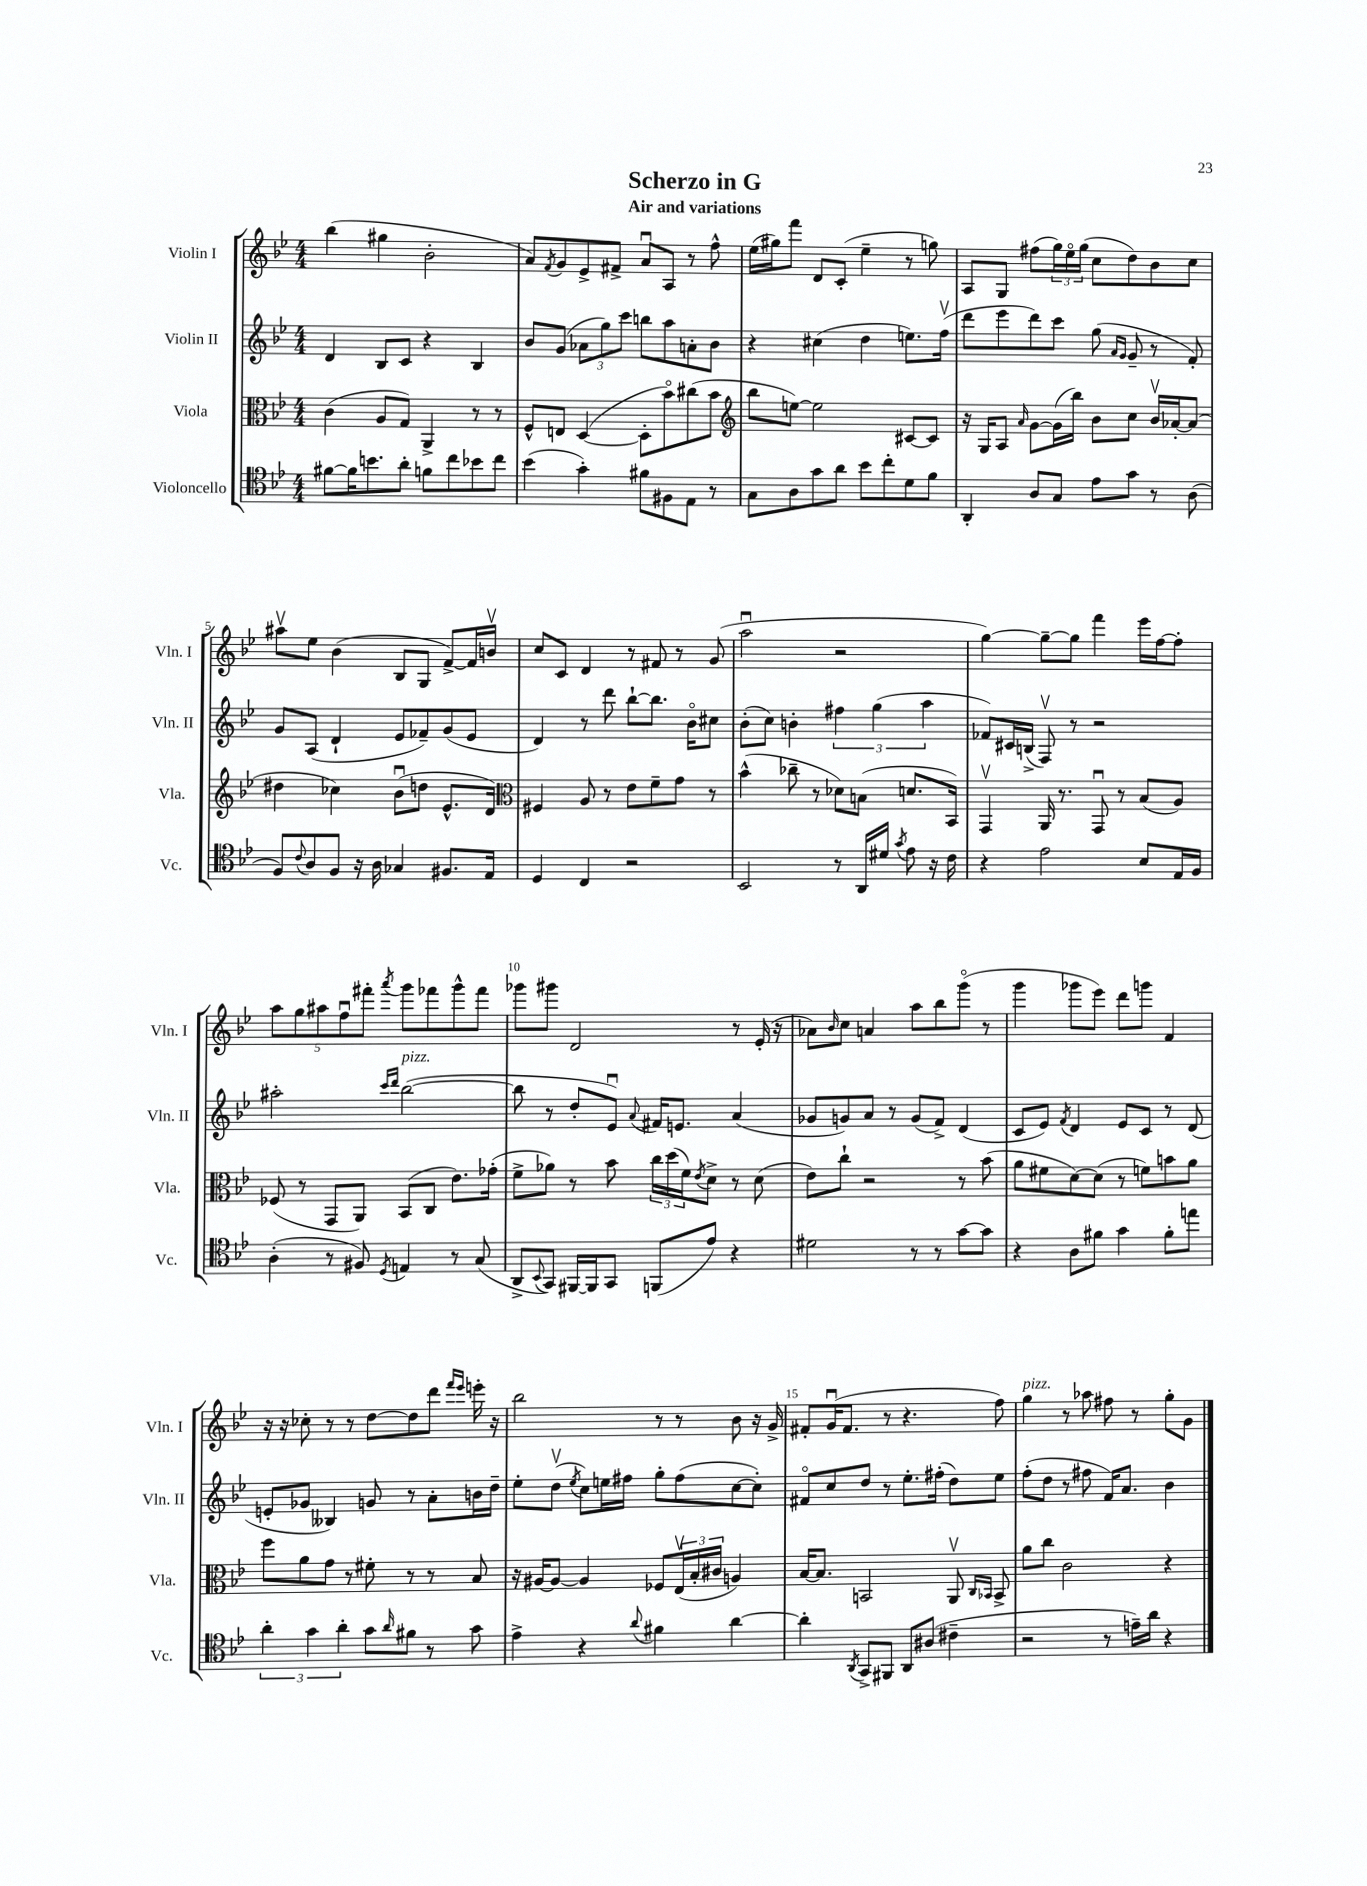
\header { title = "Scherzo in G" subtitle = "Air and variations" }
<<
\new StaffGroup <<
\new Staff = "s0" \with { instrumentName = "Violin I" shortInstrumentName = "Vln. I" } {
    \clef treble \key bes \major \numericTimeSignature \time 4/4
    bes''4( gis''4 bes'2-. |
    a'8) \acciaccatura { f'8 } g'8 ees'8-> fis'8-> a'8\downbow a8 r8 f''8-^ |
    ees''16( gis''16) f'''8 d'8 c'8-.( ees''4-- r8 g''8) |
    a8 g8 fis''8( \tuplet 3/2 { g''16) ees''16\flageolet g''16( } c''8 d''8) bes'8 c''8 |
    ais''8\upbow ees''8 bes'4( bes8 g8 f'8~->) f'16 b'16\upbow |
    c''8 c'8 d'4 r8 fis'8 r8 g'8( |
    a''2\downbow r2 |
    g''4~) g''8~-- g''8 f'''4 ees'''16 f''16~ f''8-. |
    \tuplet 5/4 { a''8 g''8 ais''8 f''8\downbow fis'''8-. } \acciaccatura { a'''8 } g'''8 fes'''8 g'''8-^ fes'''8 |
    ges'''8 gis'''8 d'2 r8 ees'16-.( r16 |
    aes'8) \grace { bes'16 } c''8 a'4 a''8 bes''8 g'''8\flageolet( r8 |
    g'''4 ges'''8 ees'''8) d'''8 g'''8 f'4 |
    r16 r16 ces''8-. r8 r8 d''8~ d''8 d'''8 \grace { f'''16 ees'''16 } e'''16-. r16 |
    bes''2 r8 r8 bes'8 r16 g'16-> |
    fis'8-. g'16\downbow( fis'8. r8 r4. f''8) |
    g''4^\markup { \italic "pizz." } r8 aes''8 fis''8 r8 g''8-. g'8 \bar "|." |
}
\new Staff = "s1" \with { instrumentName = "Violin II" shortInstrumentName = "Vln. II" } {
    \clef treble \key bes \major \numericTimeSignature \time 4/4
    d'4 bes8 c'8 r4 bes4 |
    bes'8 g'8( \tuplet 3/2 { aes'8 g''8) c'''8 } b''8 a''8 a'8-. bes'8 |
    r4 cis''4( d''4 e''8.) f''16\upbow( |
    d'''8 ees'''8 d'''8) c'''8 g''8( \grace { a'16 g'16 } g'8-- r8 f'8-.) |
    g'8 a8( d'4-! ees'8 fes'8--) g'8( ees'8 |
    d'4) r8 d'''8 bes''8~-! bes''8. bes'16\flageolet cis''8 |
    bes'8-.( c''8) b'4-. \tuplet 3/2 { fis''4 g''4( a''4 } |
    fes'8) cis'16 b16->( f8\upbow) r8 r2 |
    ais''2-. \grace { c'''16 d'''16 } bes''2~^\markup { \italic "pizz." }( |
    bes''8 r8 d''8-. ees'8\downbow) \appoggiatura { a'8 } fis'16 e'8. a'4( |
    ges'8 g'8) a'8 r8 g'8( f'8->) d'4( |
    c'8 ees'8) \acciaccatura { f'8 } d'4 ees'8 c'8 r8 d'8( |
    e'8-. ges'8 beses4) g'8 r8 a'8-. b'16 d''16-- |
    ees''8-. d''8\upbow( \acciaccatura { ees''8 } c''8) e''16 fis''16 g''8-. fis''8( c''8~ c''8-.) |
    fis'8\flageolet c''8 d''8 r8 ees''8.-. fis''16-.( d''8) ees''8 |
    f''8-.( d''8 r8 fis''8 f'16) a'8. bes'4 \bar "|." |
}
\new Staff = "s2" \with { instrumentName = "Viola" shortInstrumentName = "Vla." } {
    \clef alto \key bes \major \numericTimeSignature \time 4/4
    c'4( a8 g8) a,4-> r8 r8 |
    f8-^ e8 d4~( d8-. bes'8\flageolet) cis''8( bes'8 |
    \clef treble bes''8 e''8~) e''2 cis'8~ cis'8 |
    r16 g16 a8 \grace { a'16 } g'8~ g'16( bes''16) bes'8 c''8 bes'16\upbow aes'16~-. aes'8( |
    dis''4 ces''4) bes'8\downbow( d''8 ees'8.-^ d'16) |
    \clef alto fis4 a8 r8 ees'8 f'8-- g'8 r8 |
    bes'4-^( ces''8-- r8 des'8) b8( d'8. bes,16) |
    g,4\upbow a,16 r8. g,8\downbow r8 bes8( a8) |
    fes8( r8 g,8 a,8) bes,8( c8 ees'8.) ges'16-.( |
    f'8-> aes'8) r8 bes'8 \tuplet 3/2 { c''16 d''16( f'16) } \acciaccatura { ees'8 } d'8-> r8 d'8( |
    ees'8) c''8-! r2 r8 bes'8( |
    a'8 fis'8 d'8~) d'8( r8 f'8) b'8 a'8 |
    f''8 a'8 g'8 r8 fis'8-. r8 r8 bes8 |
    r16 ais16~ ais8~ ais4 fes8 \tuplet 3/2 { ees16\upbow( bes16-. cis'16 } a4) |
    bes16~ bes8. b,2 a,8\upbow \grace { c16 bes,16 } bes,8-> |
    a'8 c''8 c'2 r4 \bar "|." |
}
\new Staff = "s3" \with { instrumentName = "Violoncello" shortInstrumentName = "Vc." } {
    \clef tenor \key bes \major \numericTimeSignature \time 4/4
    fis'8~ fis'16 b'8. a'8-. f'8 c''8 bes'8 c''8 |
    bes'4( g'4-.) fis'8 fis8 ees8 r8 |
    g8 a8 g'8 a'8 bes'8 c''8-. d'8 f'8 |
    a,4-. a8 g8 ees'8 g'8 r8 a8( |
    f8) \appoggiatura { c'8 } a8 f8 r16 a16 ges4 fis8. ees16 |
    d4 c4 r2 |
    bes,2 r8 a,16 dis'16 \acciaccatura { g'8 } ees'8 r16 c'16 |
    r4 ees'2 bes8 ees16 f16 |
    a4-.( r8 fis8) \acciaccatura { d8 } e4 r8 g8( |
    a,8-> \appoggiatura { bes,8 } g,8) fis,16~ fis,16 g,8 f,8( ees'8) r4 |
    dis'2 r8 r8 g'8~ g'8 |
    r4 a8 fis'8 g'4 fis'8-. e''8 |
    \tuplet 3/2 { a'4-. g'4 a'4-. } g'8 \grace { a'16 } fis'8 r8 g'8 |
    ees'4-> r4 \appoggiatura { a'8 } fis'4 a'4~ |
    a'4-. \acciaccatura { a,8 } g,8-> fis,8 a,8 ais8( cis'4-- |
    r2 r8 e'16--) a'16 r4 \bar "|." |
}
>>
>>
\layout { \context { \Score \override BarNumber.break-visibility = ##(#f #t #t) barNumberVisibility = #(every-nth-bar-number-visible 5) } }
